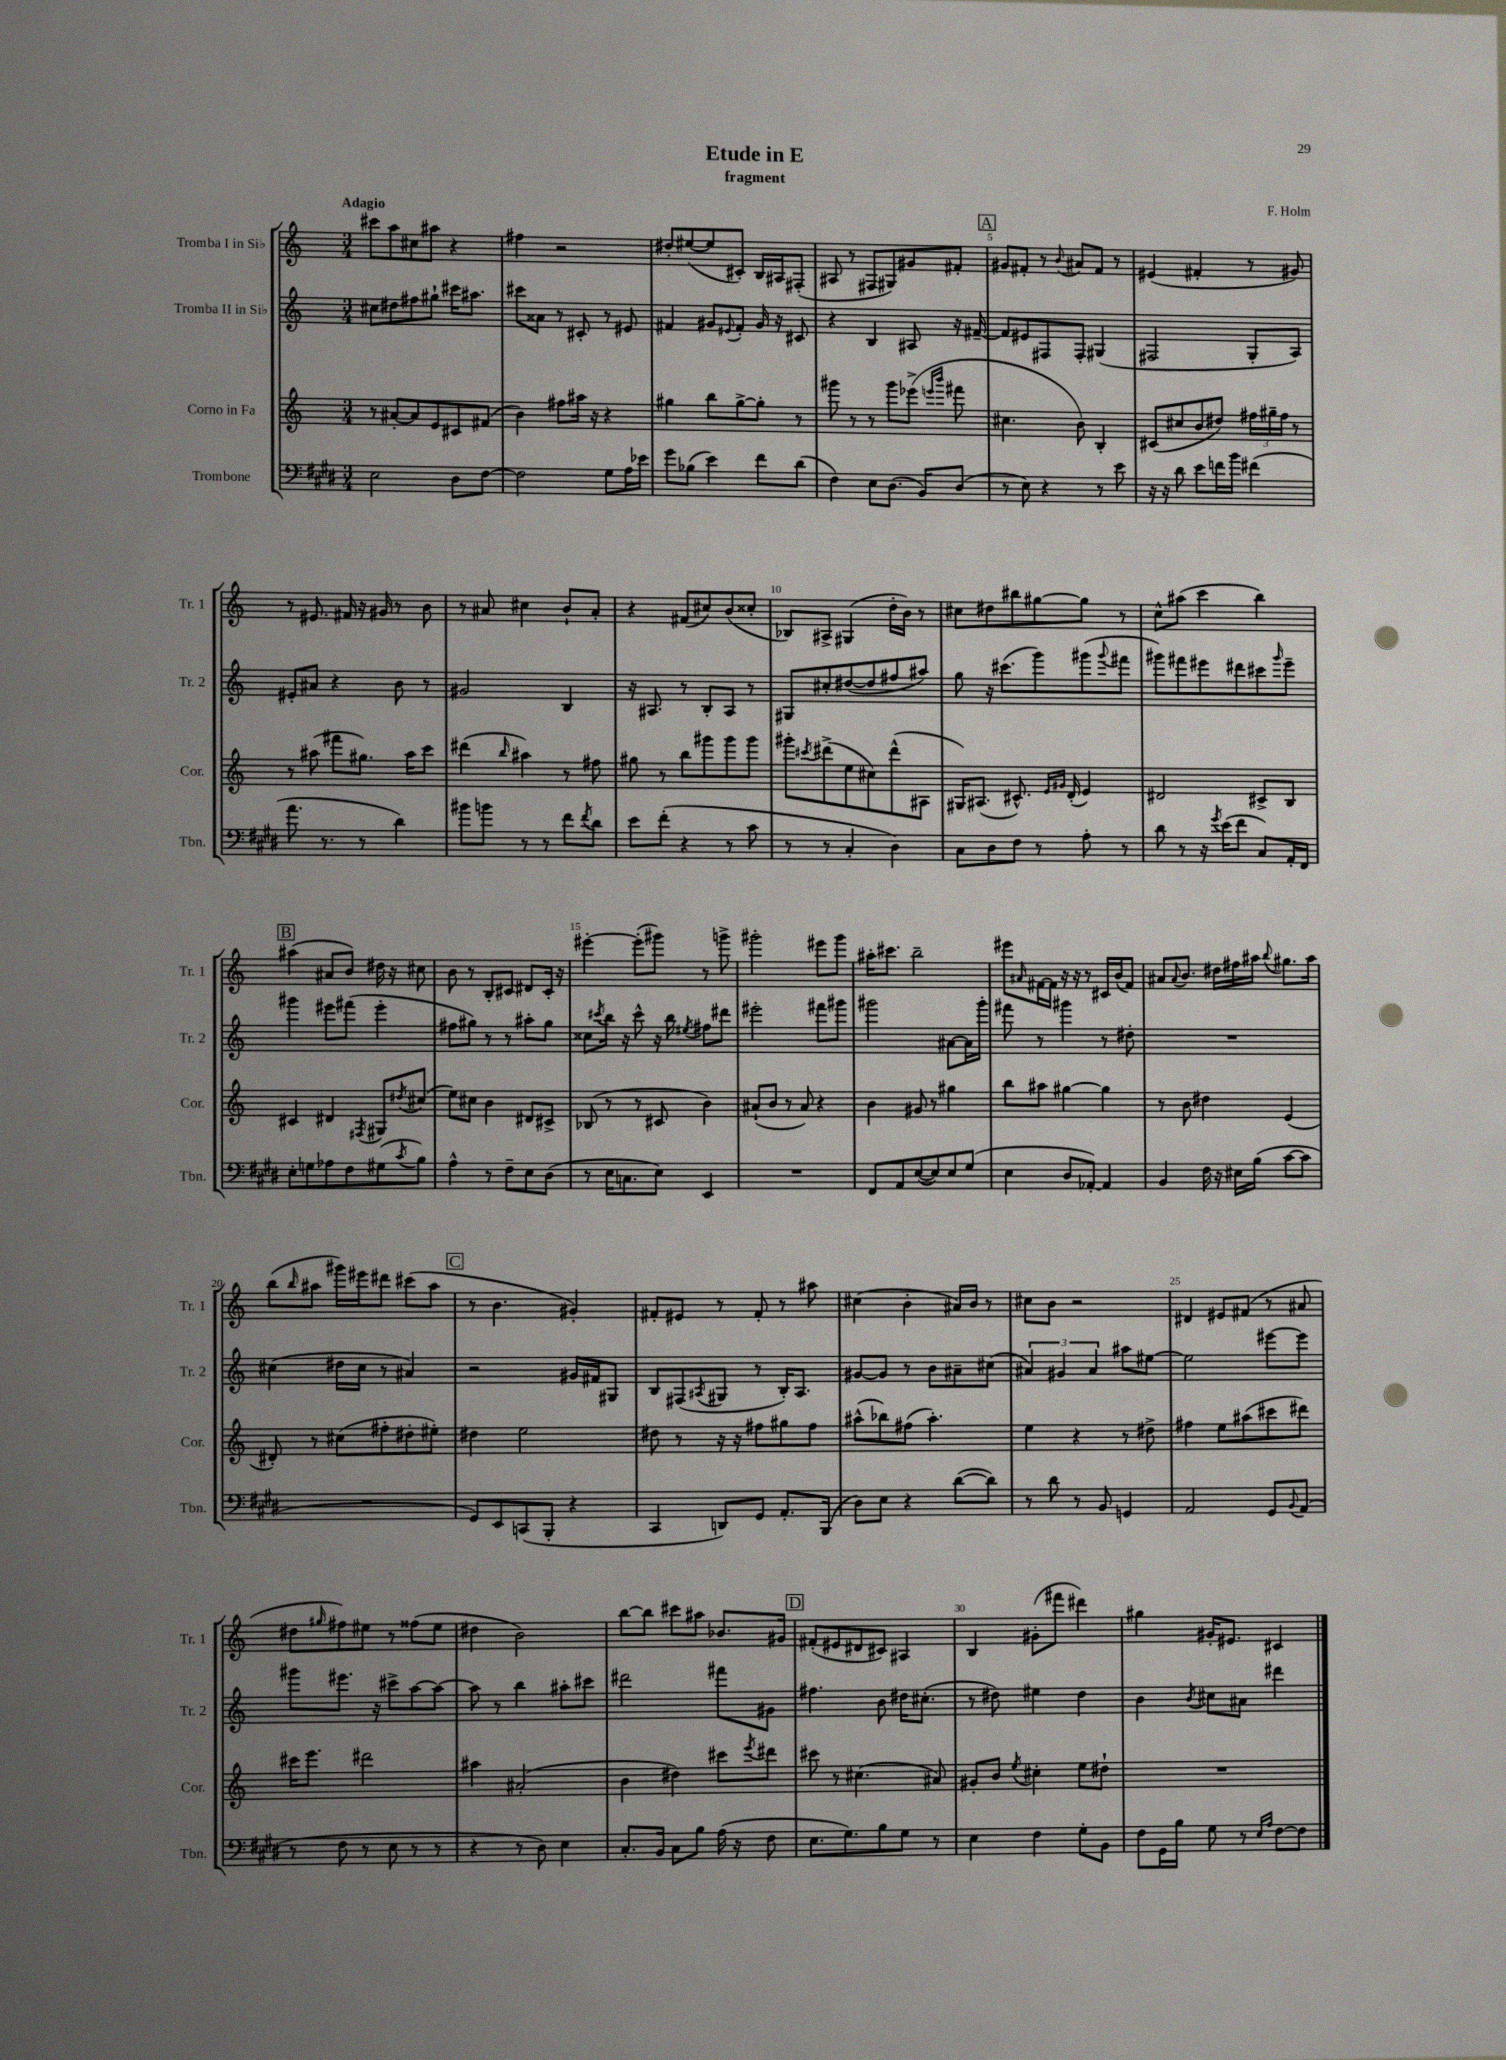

**kern	**kern	**kern	**kern
*part4	*part3	*part2	*part1
*staff4	*staff3	*staff2	*staff1
*I"Trombone	*I"Corno in Fa	*I"Tromba II in Si♭	*I"Tromba I in Si♭
*I'Tbn.	*I'Cor.	*I'Tr. 2	*I'Tr. 1
*clefF4	*clefG2	*clefG2	*clefG2
*k[f#c#g#d#]	*k[]	*k[]	*k[]
*M3/4	*M3/4	*M3/4	*M3/4
=1	=1	=1	=1
!	!	!	!LO:TX:a:B:t=Adagio
2E\	8r	8cc#X\L	8ccc#X\L
.	[8a#X'/L	8dd#X\	8aa\
.	8a#/]	8ff#X\	8cc#X\
.	8e/	8gg#X`\J	8aa#X\J
8D#\L	8c#X/	16ccc#X\KL	4r
.	.	8.aa#X\J	.
[8F#\J	(8f#X/J	.	.
=2	=2	=2	=2
2F#\]	4b\)	8ccc#X\L	4ff#X\
.	.	8a##X\J	.
.	8ff#X\L	8r	2r
.	16aa#X\Jk	8c#X'/	.
.	16r	.	.
8G#\L	4r	8r	.
16A\L	.	8e#X/	.
16e-X\JJ	.	.	.
=3	=3	=3	=3
8g#\L	4gg#X\	4f#X/	8dd#X'/L
(8B-X\J	.	.	([8ee#X/
4e\)	8bb\L	8g#X/L	8ee#/]
.	.	8qqe#X/	.
.	[8gg#^\	8f#'/J	8c#X'/J)
8f#\L	8gg#'\J]	16g#/	16B/LL
.	.	16r	16A#X/J
(8d#\J	8r	8c#X/	(8F#X'/J
=4	=4	=4	=4
4F#\)	8ggg#X\	4r	8A#X/
.	8r	.	8r
8E\L	8r	4B/	8F#X/L
(8.D#\J	8ggg#\L	.	8G#X/)
.	(8eee-X^\J	8A#X/	8g#X/
16BB/KL)	.	.	.
.	16qqeeen/LL	.	.
.	16qqbbb/JJ	.	.
(8D#/J	8fff#X\	16r	8f#X'/J
.	.	[16f#X~/	.
!!LO:REH:place=s1:t=A
=5	=5	=5	=5
8r	4.cc#X\	8f#/L]	8g#X/L
8E\)	.	8e#X/	8f#X'/J
4r	.	8F#X/	8r
.	.	.	8qqb/
.	8b\)	8F#'/J	8a#X/L
8r	4B'/	(4G#X/	8f#/J
8e\	.	.	8r
=6	=6	=6	=6
16r	(8c#X/L	2F#X/	(4e#X/
16r	.	.	.
8d#\	8cc#X/	.	.
8e\L	8b/	.	4f#X'/
16fn\L	8dd#X/J)	.	.
16b\JJ	.	.	.
(4f#X\	24ff#X\LL	8G'/L	8r
.	24gg#X~\	.	.
.	24ff#\JJ	.	.
.	8r	8A/J)	8g#X/)
!!LO:LB:g=z
=7	=7	=7	=7
8.a\	8r	8e#X'/L	8r
.	(8aa#X\	8a#X/J	8.e#X/
8.r	.	.	.
.	8fff#X\L	4r	.
.	.	.	16f#X/
8r	8.gg#X\J)	.	16r
.	.	.	16g#X/
4d#\)	.	8b\	8r
.	16aa#\KL	.	.
.	8ccc\J	8r	8b\
=8	=8	=8	=8
8b#X\L	(4ddd#X\	2g#X/	8r
8bn\J	.	.	8a#X/
.	16qqbb/	.	.
8r	4aa#X\)	.	4cc#X\
8r	.	.	.
8f#\L	8r	4B/	8b`/L
8qf#/	.	.	.
8d#\J	8ff#X\	.	8a#'/J
=9	=9	=9	=9
8e\L	8gg#X\	16r	4r
.	.	8.A#X/	.
(8f#'\J	8r	.	.
4r	8bb\L	8r	(8f#X/L
.	8ggg#X\	8B'/L	8cc#X/)
8r	8ggg#\	8A#/J	(8b/
8c#\	8ggg#\J	8r	8cc##X'/J
=10	=10	=10	=10
8r	8ggg#X'\L	8G#X/L	8B-X/L)
.	8qccc#X/	.	.
8r	(8ddd#X^\	8cc#X'/	8A#X^/J
4C#'/	8ee\	([8dd#X/	(4G#X/
.	8cc#X\)	8dd#/]	.
4D#\)	(8ddd#^^\	8ff#X/	16dd'\LL
.	.	.	16b\JJ)
.	8A#X\J	8aa#X/J)	8r
=11	=11	=11	=11
8C#\L	16G#X/KL)	8gg\	8cc#X\L
.	(8.A#X/J	.	.
8D#\	.	16r	8dd#X\
.	.	(8.ccc#X\L	.
8F#\J	8.c#X^^/)	.	8bb#X\
8r	.	8ggg\)	[8gg#X\
.	16qqe/LL	.	.
.	16qqg#X/JJ	.	.
.	(16d'/	.	.
8A'\	4e/)	(8ggg#X\	8gg#\J]
.	.	8qqggg#/	.
8r	.	8fff#X\J	8r
=12	=12	=12	=12
8d#\	2d#X/	8ggg#X\L)	8cc^^\L
8r	.	8fff#X\	(8aa#X\J
16r	.	8eee#X\	4ccc\
8qg#/	.	.	.
(16e\KL	.	.	.
8f#\J	.	8ddd#X\	.
8C#/L)	8c#X^/L	8ccc#X\	4bb\)
.	.	16qqggg#/	.
16AA'/L	8B/J	8eee#~\J	.
16FF#/JJ	.	.	.
!!LO:LB:g=z
!!LO:REH:place=s1:t=B
=13	=13	=13	=13
8E'\L	4c#X/	4ggg#X\	(4aa#X\
8Gn\	.	.	.
8A-X\	4d#X/	8eee#X\L	8a#X/L
8F#\	.	(8fff#X\J	8b/J)
.	8qF#X/	.	.
(8G#X\	8G#X/L	4eee#'\	16dd#X\
.	.	.	16r
8qc#/	8qdd#X/	.	.
8B\J)	(8cc#X/J	.	8cc#X\
=14	=14	=14	=14
4A^^\	8ee\L)	8ff#X\L	8b\
.	8cc#X\J	8gg#X\J)	8r
8r	4b\	8r	8B'/L
8F#~\L	.	8r	8c#X/J
8E\	8d#X/L	8aa#X'\L	8d#X/L
(8D#\J	8c#X^/J	8gg#\J	16c#'/Jk
.	.	.	16r
=15	=15	=15	=15
8r	(8B-X/	8cc##X\L	[4eee#X'\
.	.	8qccc#X/	.
16E\KL	8r	16bb\Jk	.
8.Cn\	.	16r	.
.	8r	8ccc#^^\	(8eee#'\L]
8E\J)	8c#X/	16r	8ggg#X\J)
.	.	16bb\	.
.	.	8qee#X/	.
4EE/	4b\)	8ff#X\L	8r
.	.	8ddd#X\J	8gggn^\
=16	=16	=16	=16
2.r	(8a#X`/L	2eee#X'\	2ggg#X'\
.	8b/J	.	.
.	8r	.	.
.	8a#/)	.	.
.	4r	8fff#X\L	8eee#X\L
.	.	8ggg#X\J	8ggg#\J
=17	=17	=17	=17
8FF#/L	4b\	2ggg#X\	16aa#X'\KL
.	.	.	8.ccc#X\J
8AA/	.	.	.
([8E/	8g#X/	.	2bb~\
8E/])	8r	.	.
8E/	4gg#X\	[8a#X\L	.
(8G#/J	.	16a#\L]	.
.	.	16ggg#'\JJ	.
=18	=18	=18	=18
4E\	8bb\L	8fff#X\	8eee#X\L
.	.	.	16qqa#X/
.	8aa#X\J	8r	[16f#X\L
.	.	.	16f#\JJ]
8D#/L	[4gg#X\	4ggg#X\	16r
.	.	.	16r
[8AA-X'/J)	.	.	8r
4AA-/]	4gg#\]	8r	16c#X/LL
.	.	.	(16b/J
.	.	8dd#X'\	8f#/J)
=19	=19	=19	=19
4BB/	8r	2.r	8a#X/L
.	.	.	8qqa#/
.	8b\	.	8.b/J
16F#\	4dd#X\	.	.
16r	.	.	16dd#X\LL
16E#X\LL	.	.	16ff#X\
(16B\JJ	.	.	16aa#X\JJ
.	.	.	8qqbb/
[8c#\L	(4e/	.	8.gg#X\L
8c#\J]	.	.	.
.	.	.	16aa#\Jk
!!LO:LB:g=z
=20	=20	=20	=20
2.r	8d#X'/)	(4cc#X\	(8bb\L
.	.	.	16qqbb/
.	8r	.	8aa#X\J
.	(8cc#X\L	16dd#X\LL	16ggg#X\LL)
.	.	16cc#\JJ	16eee#X\J
.	8ff#X'\	8r	8ddd#X\J
.	8dd#X'\	4a#X/)	(8ccc#X\L
.	8ee#X'\J)	.	8aa#\J
!!LO:REH:place=s1:t=C
=21	=21	=21	=21
8GG#/L)	4dd#X\	2r	8r
8EE/	.	.	4.b\
(8CCn/	2ee\	.	.
8BBB'/J	.	.	.
4r	.	16g#X/LL	4g#X'/)
.	.	16f#X/J	.
.	.	8G#X/J	.
=22	=22	=22	=22
4CC#/	8dd#X\	8B/L	8f#X'/L
.	8r	(8F#X/	8e#X/J
.	.	8qA#X/	.
8DDn/L)	16r	8G#X/J	8r
.	16r	.	.
8GG#/J	8ff#X\L	8r	8f#'/
8.AA'/L	8gg#X\	16B'/KL)	8r
.	.	8.A#/J	.
.	8ff#\J	.	8aa#X\
(16BBB/Jk	.	.	.
=23	=23	=23	=23
8D#\L)	(8aa#X^^\L	[8g#X/L	(4cc#X\
8E\J	8bb-X\)	8g#/J]	.
4r	(8ff#X\J	8r	4b'\
.	4.aa#'\)	8b\L	.
([8d#\L	.	8a#X~\	16a#X/LL)
.	.	.	16b/JJ
8d#\J])	.	(8cc#X\J	8r
=24	=24	=24	=24
8r	4ee\	6a#X/)	8cc#X\L
8d#\	.	.	8b\J
.	.	6g#X/	.
8r	4r	.	2r
.	.	6a#/	.
8BB/	.	.	.
4GGn/	8r	8aa#X\L	.
.	8dd#X^\	[8ee#X\J	.
=25	=25	=25	=25
2AA/	4ff#X\	2ee#\]	4d#X/
.	8ee\L	.	8e#X/L
.	(8aa#X\	.	(8f#X/J
8GG#/L	8ccc#X\	[8eee#X\L	8r
8qqBB/	.	.	.
(8AA/J	8ddd#X\J)	8eee#\J]	8a#X/
!!LO:LB:g=z
=26	=26	=26	=26
8r	16ccc#X\KL	8ggg#X\L	8dd#X\L
.	8.eee\J	.	.
.	.	.	16qqgg#X/
8F#\	.	8.eee#X\J	8ff#X\)
8r	2ddd#X\	.	8ee#X\J
.	.	16r	.
8E\	.	8ccc#X^\L	8r
8r	.	[8aa\	(8ff##X\L
8r	.	8aa\J_	8ee#\J
=27	=27	=27	=27
4r	4aa#X\	8aa\]	4dd#X\
.	.	8r	.
8r	(2a#X'/	4bb\	2b\)
8D#\)	.	.	.
4E\	.	8aa#X'\L	.
.	.	8ccc#X\J	.
=28	=28	=28	=28
8.C#'/L	4b\	2ddd#X\	[8bb\L
.	.	.	8bb\J]
16BB/Jk	.	.	.
8C#\L	4dd#X\)	.	8ccc#X\L
8B\J	.	.	8aa#X\J
(16A\	8ccc#X\L	8fff#X\L	8.b-X/L
16r	.	.	.
.	8qeee/	.	.
8F#\	8ddd#X\J	8g#X\J	.
.	.	.	16g#X/Jk
!!LO:REH:place=s1:t=D
=29	=29	=29	=29
8.E\L	8ccc#X\	4.ff#X\	(8f#X'/L
.	8r	.	8e#X/
8.G#\)	.	.	.
.	(4.cc#X\	.	8d#X/
8B\	.	8b\	8c#X/J)
8G#\J	.	16dd#X\KL	4A#X/
.	.	(8.cc#X'\J	.
8r	8a#X/)	.	.
=30	=30	=30	=30
4E\	8g#X'/L	8r	4B/
.	8b/J	8dd#X\)	.
.	8qee/	.	.
4F#\	4cc#X'\	4ee#X\	(8g#X'\L
.	.	.	8fff#X\J
8G#'\L	8ee\L	4dd#\	4ddd#X\)
8BB\J	8dd#X`\J	.	.
=31	=31	=31	=31
8F#\L	2.r	4b\	4gg#X\
16GG#\L	.	.	.
16B\JJ	.	.	.
.	.	8qb/	.
8G#\	.	8cc#X\L	16g#X'/KL
.	.	.	8.e#X/J
8r	.	8a#X\J	.
16qqE/LL	.	.	.
16qqA/JJ	.	.	.
[8F#\L	.	4ddd#X\	4c#X/
8F#\J]	.	.	.
==	==	==	==
*-	*-	*-	*-
